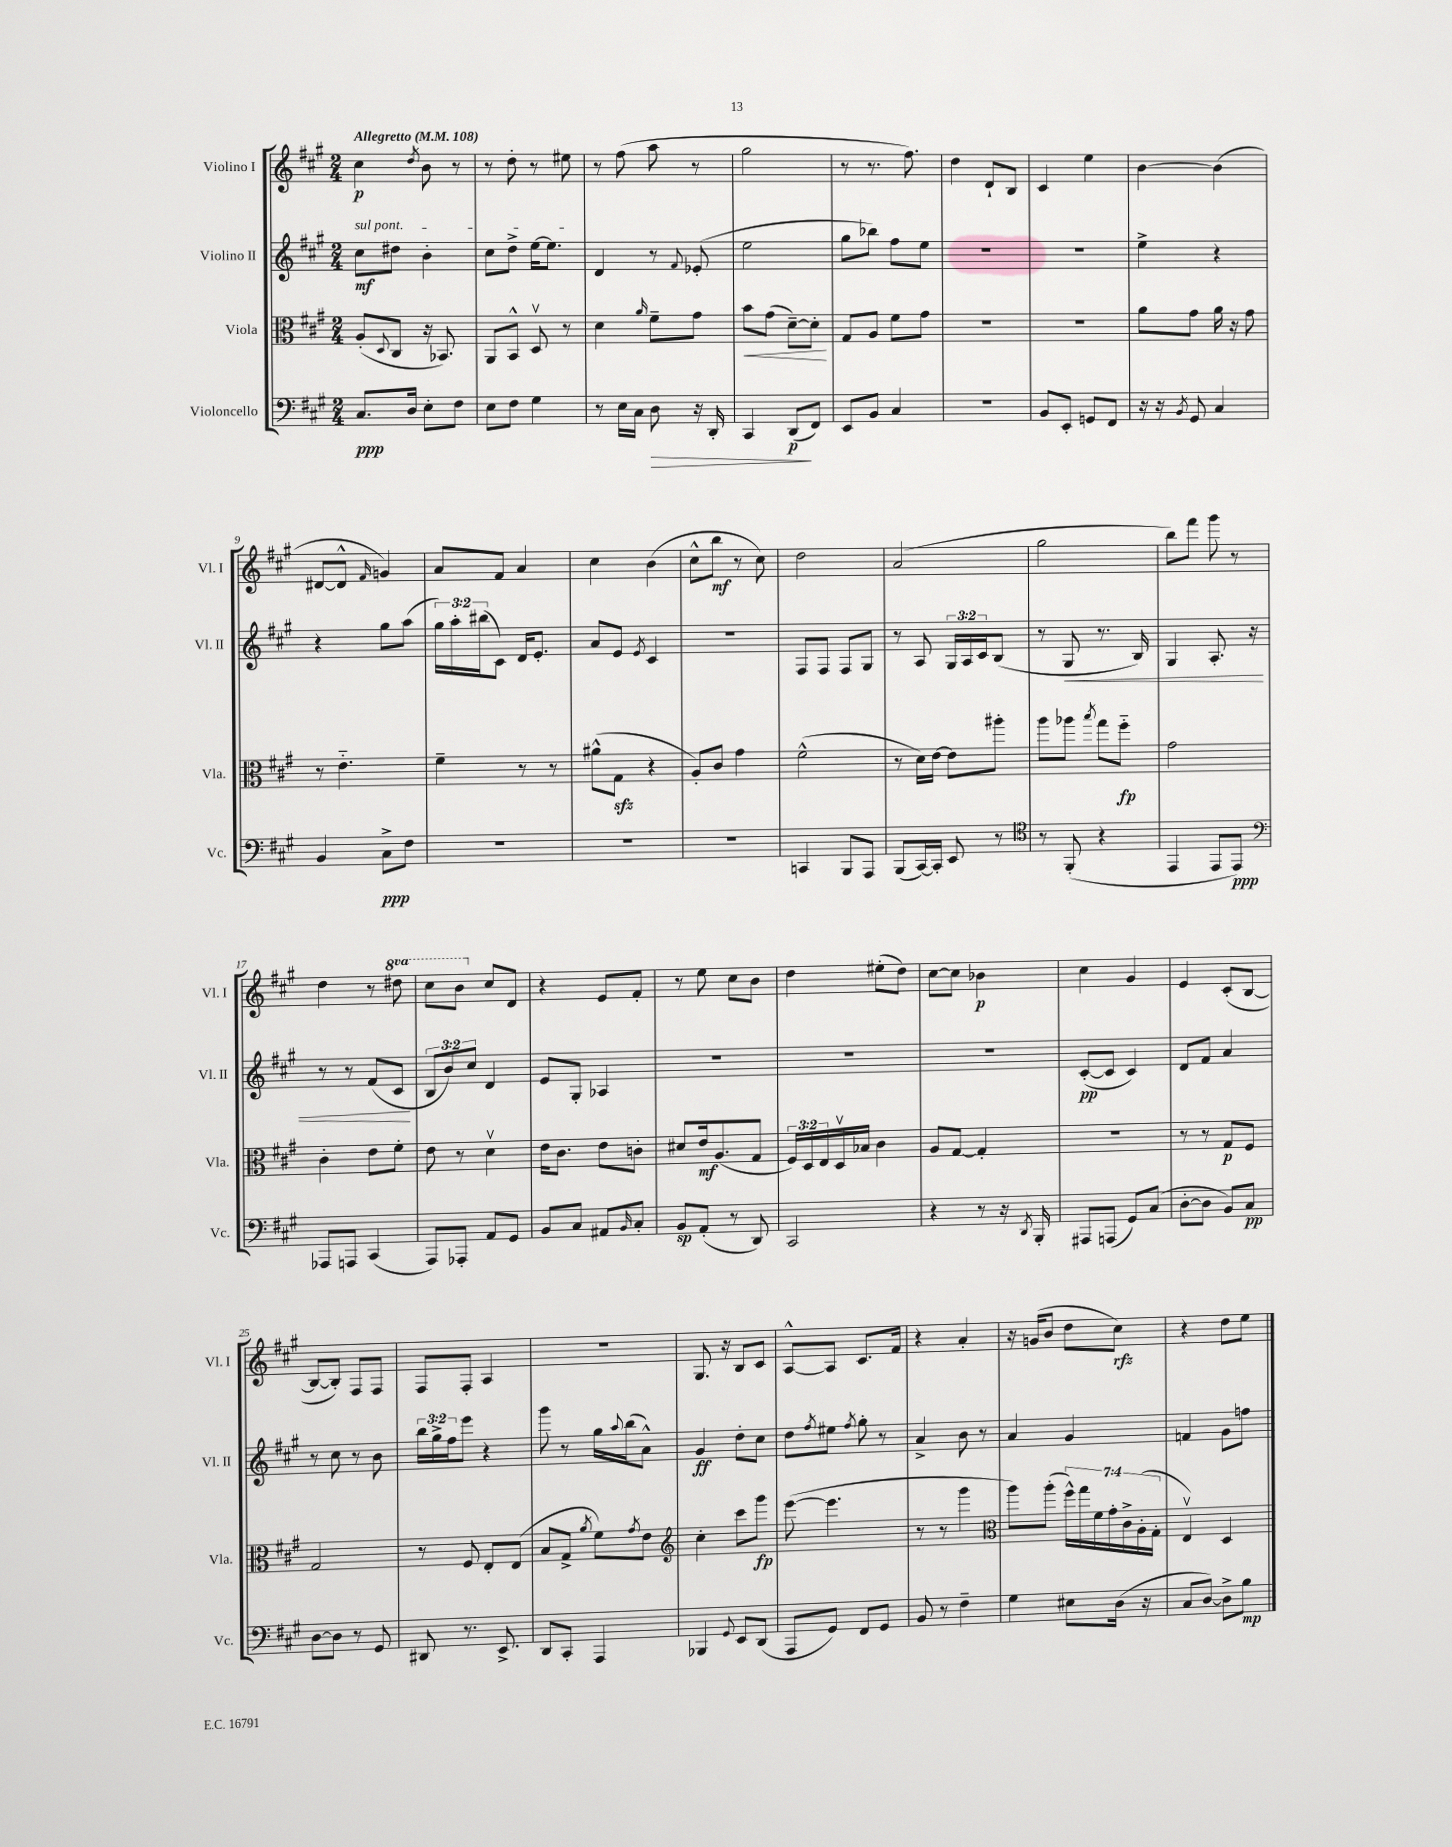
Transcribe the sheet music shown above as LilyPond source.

<<
\new StaffGroup <<
\new Staff = "s0" \with { instrumentName = "Violino I" shortInstrumentName = "Vl. I" } {
    \clef treble \key a \major \numericTimeSignature \time 2/4 \set Staff.ottavationMarkups = #ottavation-simple-ordinals \tempo "Allegretto" 4 = 108
    cis''4\p \acciaccatura { d''8 } b'8 r8 |
    r8 d''8-. r8 eis''8 |
    r8 fis''8( a''8 r8 |
    gis''2 |
    r8 r8. fis''8.) |
    d''4 d'8-! b8 |
    cis'4 e''4 |
    b'4~ b'4( |
    dis'8~ dis'8-^ \grace { fis'16 } g'4) |
    a'8 fis'8 a'4 |
    cis''4 b'4( |
    cis''8-^ b''8\mf r8 cis''8) |
    d''2 |
    a'2( |
    gis''2 |
    b''8) fis'''8 gis'''8 r8 |
    d''4 r8 \ottava #1 dis'''8 |
    cis'''8 b''8 \ottava #0 cis''8 d'8 |
    r4 e'8 fis'8-. |
    r8 e''8 cis''8 b'8 |
    d''4 eis''8-.( d''8) |
    cis''8~ cis''8 bes'4\p |
    cis''4 gis'4 |
    e'4 cis'8-.( b8~ |
    b8~ b8-.) fis8 fis8 |
    fis8 fis8-. a4 |
    R2 |
    gis8. r16 b8 cis'8 |
    a8~-^ a8 cis'8. fis'16 |
    r4 a'4-. |
    r16 g'16( b'8 d''8 cis''8\rfz) |
    r4 d''8 e''8 \bar "|." |
}
\new Staff = "s1" \with { instrumentName = "Violino II" shortInstrumentName = "Vl. II" } {
    \clef treble \key a \major \numericTimeSignature \time 2/4 \override Staff.TupletNumber.text = #tuplet-number::calc-fraction-text
    \once \override TextSpanner.bound-details.left.text = \markup { \italic "sul pont." } cis''8\mf\startTextSpan dis''8 b'4-. |
    cis''8 d''8-> e''16~ e''8.\stopTextSpan |
    d'4 r8 \appoggiatura { fis'8 } ees'8-.( |
    e''2 |
    gis''8 bes''8) fis''8 e''8 |
    R2 |
    R2 |
    e''4-> r4 |
    r4 gis''8 a''8( |
    \tuplet 3/2 { gis''16) a''16-. bis''16( } cis'8) d'16 e'8.-. |
    a'8 e'8 \acciaccatura { e'8 } cis'4 |
    R2 |
    fis8 fis8 fis8 gis8 |
    r8 a8 \tuplet 3/2 { gis16 a16 cis'16 } b8( |
    r8 gis8\< r8. b16) |
    gis4 a8.-. r16 |
    r8 r8 fis'8( cis'8\! |
    \tuplet 3/2 { b8 b'8) cis''8 } d'4 |
    e'8 gis8-. aes4 |
    R2 |
    R2 |
    R2 |
    cis'8~-.\pp( cis'8 cis'4) |
    d'8 fis'8 a'4 |
    r8 cis''8 r8 b'8 |
    \tuplet 3/2 { b''16 gis''16-> fis''16 } e'''8 r4 |
    gis'''8 r8 gis''16 \appoggiatura { a''8 } b''16( a'8-^) |
    gis'4\ff d''8-. cis''8 |
    d''8 \acciaccatura { fis''8 } eis''8 \acciaccatura { fis''8 } gis''8-. r8 |
    a'4-> b'8 r8 |
    a'4 gis'4 |
    f'4 gis'8 f''8 \bar "|." |
}
\new Staff = "s2" \with { instrumentName = "Viola" shortInstrumentName = "Vla." } {
    \clef alto \key a \major \numericTimeSignature \time 2/4 \override Staff.TupletNumber.text = #tuplet-number::calc-fraction-text
    a8-.( \appoggiatura { d8 } cis8 r16 bes,8.) |
    a,8 b,8-^ d8\upbow r8 |
    d'4 \grace { a'16 } fis'8-- gis'8 |
    b'8\< gis'8( d'8~--) d'8-.\! |
    gis8 a8 fis'8 gis'8 |
    R2 |
    r2 |
    a'8 gis'8 a'16 r16 gis'8 |
    r8 e'4.-_ |
    fis'4-- r8 r8 |
    ais'8-^( gis8\sfz r4 |
    a8-.) cis'8 gis'4 |
    fis'2-^( |
    r8 d'16) e'16~ e'8 ais''8-. |
    a''8 aes''8 \acciaccatura { b''8 } gis''8 fis''8-_\fp |
    gis'2 |
    cis'4-. e'8 fis'8-. |
    e'8 r8 d'4\upbow |
    e'16 cis'8. e'8 c'8-. |
    dis'8 e'16\mf a8.( gis8 |
    \tuplet 3/2 { fis16) d16 e16 } d16\upbow bes16 cis'4 |
    a8 gis8~ gis4-. |
    r2 |
    r8 r8 gis8\p fis8 |
    gis2 |
    r8 fis8 e8-. e8( |
    b8 gis8-> \acciaccatura { a'8 } fis'8) \acciaccatura { gis'8 } e'8 |
    \clef treble cis''4-. cis'''8 gis'''8\fp |
    e'''8~( e'''4. |
    r8 r8 gis'''4 |
    \clef alto a''8) a''8-.( \tuplet 7/4 { fis''16-^) gis''16 fis'16 gis'16-. cis'16-> a16-.( gis16-. } |
    e4\upbow) d4 \bar "|." |
}
\new Staff = "s3" \with { instrumentName = "Violoncello" shortInstrumentName = "Vc." } {
    \clef bass \key a \major \numericTimeSignature \time 2/4
    cis8.\ppp d16 e8-. fis8 |
    e8 fis8 gis4 |
    r8 e16 cis16 d8\> r16 d,16-. |
    cis,4 d,8\p\!( fis,8) |
    e,8 b,8 cis4 |
    r2 |
    b,8 e,8-. g,8 fis,8 |
    r16 r16 \acciaccatura { b,8 } gis,8 cis4 |
    b,4 cis8->\ppp fis8 |
    R2 |
    R2 |
    R2 |
    c,4 b,,8 a,,8 |
    b,,8( cis,16~) cis,16-. e,8 r8 |
    \clef tenor r8 fis,8-.( r4 |
    e,4 e,8 e,8\ppp) |
    \clef bass aes,,8 a,,8 cis,4( |
    a,,8) aes,,8-. a,8 gis,8 |
    b,8 cis8 ais,8 \grace { b,16 } cis8-. |
    b,8\sp a,8-.( r8 d,8) |
    cis,2 |
    r4 r8 r16 \acciaccatura { d,8 } b,,16-. |
    ais,,8 a,,8( gis,8) cis8( |
    d8~-. d8 b,8) cis8\pp |
    d8~ d8 r8 gis,8 |
    dis,8 r8. e,8.-> |
    d,8 cis,8-. a,,4 |
    bes,,4 \appoggiatura { gis,8 } e,8 d,8( |
    a,,8 gis,8) fis,8 gis,8 |
    b,8 r8 fis4-- |
    gis4 eis8 d16( r16 |
    cis8 d8~) d8-> b8\mp \bar "|." |
}
>>
>>
